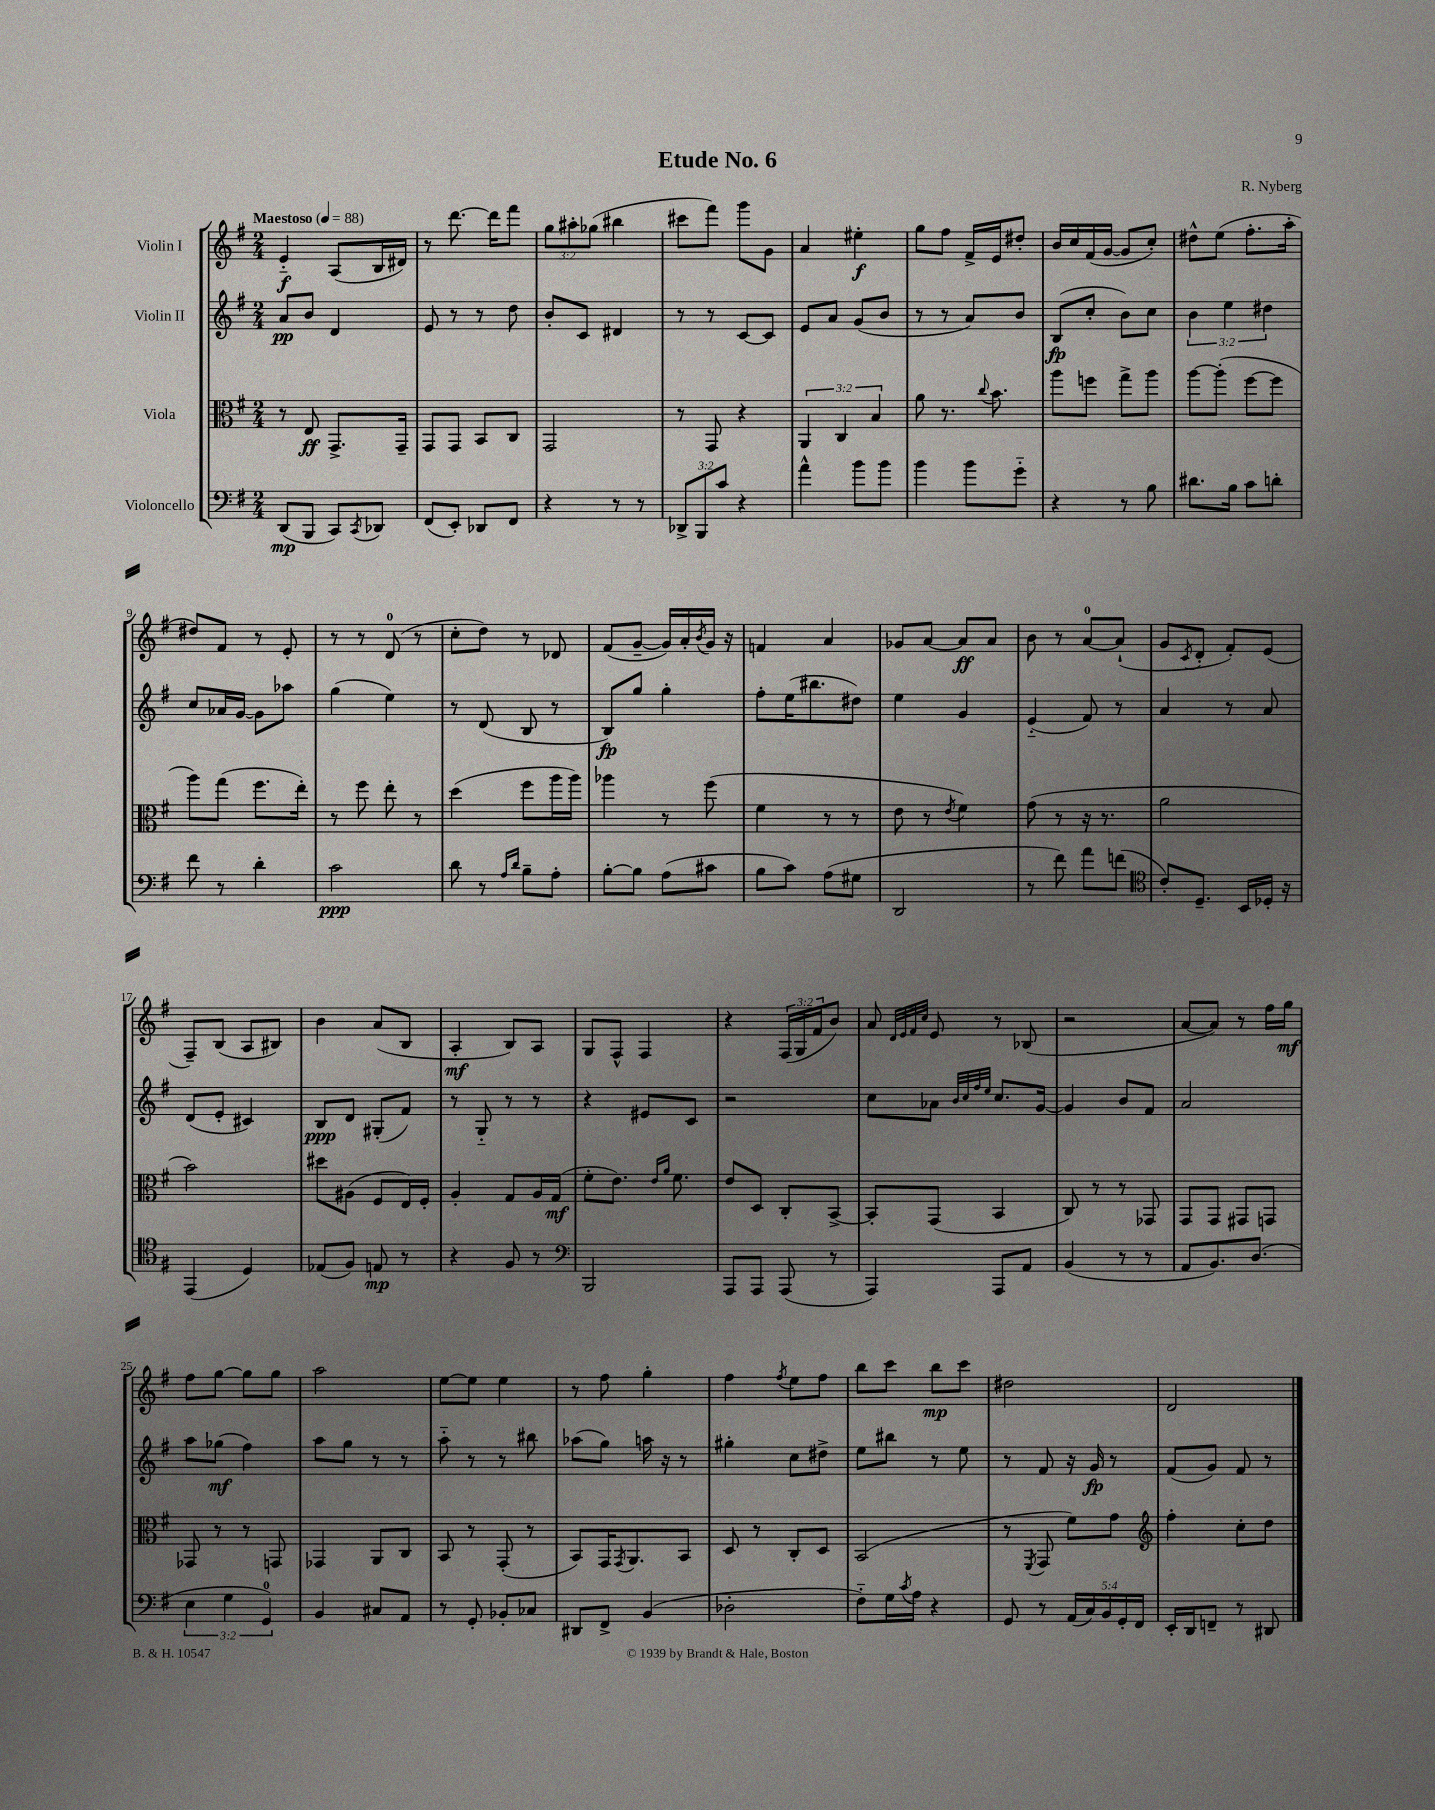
\header { title = "Etude No. 6" composer = "R. Nyberg" }
<<
\new StaffGroup <<
\new Staff = "s0" \with { instrumentName = "Violin I" } {
    \clef treble \key g \major \numericTimeSignature \time 2/4 \override Staff.TupletNumber.text = #tuplet-number::calc-fraction-text \tempo "Maestoso" 4 = 88
    e'4-_\f a8( b16 dis'16) |
    r8 d'''8.~ d'''16 fis'''8 |
    \tuplet 3/2 { g''8 ais''8-. ges''8( } bis''4 |
    cis'''8 fis'''8) g'''8 g'8 |
    a'4 eis''4-.\f |
    g''8 fis''8 fis'16-> e'16 dis''8-. |
    b'16 c''16 fis'16( g'16~ g'8 c''8-.) |
    dis''8-^ e''8( fis''8.-. a''16-. |
    dis''8) fis'8 r8 e'8-. |
    r8 r8 d'8-0( r8 |
    c''8-. d''8) r8 des'8 |
    fis'8( g'8~-- g'16) a'16-. \acciaccatura { b'8 } g'16 r16 |
    f'4 a'4 |
    ges'8 a'8~ a'8\ff a'8 |
    b'8 r8 a'8-0~ a'8-!( |
    g'8 \acciaccatura { c'8 } d'8-. fis'8-.) e'8( |
    fis8--) b8( a8 bis8) |
    b'4 a'8( b8 |
    a4-.\mf b8) a8 |
    g8 fis8-^ fis4 |
    r4 \tuplet 3/2 { fis16( g16 fis'16 } b'8) |
    a'8 \grace { d'32 e'32 fis'32 c''32 } e'8 r8 bes8( |
    r2 |
    a'8~ a'8) r8 fis''16 g''16\mf |
    fis''8 g''8~ g''8 g''8 |
    a''2 |
    e''8~ e''8 e''4 |
    r8 fis''8 g''4-. |
    fis''4 \acciaccatura { fis''8 } e''8 fis''8 |
    b''8 c'''8 b''8\mp c'''8 |
    dis''2 |
    d'2 \bar "|." |
}
\new Staff = "s1" \with { instrumentName = "Violin II" } {
    \clef treble \key g \major \numericTimeSignature \time 2/4 \override Staff.TupletNumber.text = #tuplet-number::calc-fraction-text
    a'8\pp b'8 d'4 |
    e'8 r8 r8 d''8 |
    b'8-. c'8 dis'4 |
    r8 r8 c'8~ c'8 |
    e'8 a'8 g'8( b'8 |
    r8 r8 a'8) b'8 |
    b8\fp( c''8-. b'8) c''8 |
    \tuplet 3/2 { b'4 e''4 dis''4 } |
    c''8 aes'16 g'16~ g'8 aes''8 |
    g''4( e''4) |
    r8 d'8( b8 r8 |
    b8\fp) g''8 g''4-. |
    fis''8-. e''16( bis''8. dis''8) |
    e''4 g'4 |
    e'4-_( fis'8) r8 |
    a'4 r8 a'8 |
    d'8( e'8-. cis'4) |
    b8\ppp d'8 gis8-.( fis'8) |
    r8 g8-_ r8 r8 |
    r4 eis'8 c'8 |
    r2 |
    c''8 aes'8 \grace { b'32 c''32 fis''32 e''32 } c''8. g'16~ |
    g'4 b'8 fis'8 |
    a'2 |
    a''8 ges''8\mf( fis''4) |
    a''8 g''8 r8 r8 |
    a''8-_ r8 r8 bis''8 |
    aes''8( g''8) a''16 r16 r8 |
    gis''4-. c''8 dis''8-> |
    e''8 bis''8 r8 e''8 |
    r8 fis'8 r16 g'16\fp r8 |
    fis'8( g'8) fis'8 r8 \bar "|." |
}
\new Staff = "s2" \with { instrumentName = "Viola" } {
    \clef alto \key g \major \numericTimeSignature \time 2/4 \override Staff.TupletNumber.text = #tuplet-number::calc-fraction-text
    r8 e8\ff g,8.-> g,16-- |
    g,8 g,8 b,8 c8 |
    g,2 |
    r8 g,8 r4 |
    \tuplet 3/2 { a,4 c4 b4 } |
    a'8 r8. \appoggiatura { c''8 } b'8. |
    a''8 f''8 g''8-> a''8 |
    a''8~ a''8-.( fis''8~ fis''8 |
    a''8) g''8( fis''8. e''16-.) |
    r8 fis''8 e''8-. r8 |
    d''4( fis''8 a''16 a''16) |
    aes''4 r8 fis''8( |
    fis'4 r8 r8 |
    e'8 r8 \acciaccatura { e'8 } fis'4) |
    g'8( r8 r16 r8. |
    a'2 |
    b'2) |
    dis''8 ais8( fis8 e16) fis16-. |
    a4-. g8 a16 g16\mf( |
    fis'8-. e'8.) \grace { e'16 a'16 } fis'8. |
    e'8 d8 c8-. b,8~-> |
    b,8-. g,8( b,4 |
    c8) r8 r8 ges,8 |
    g,8 g,8 gis,8 g,8 |
    ges,8 r8 r8 g,8 |
    ges,4 a,8 c8 |
    b,8 r8 g,8-.( r8 |
    b,8) g,16 \acciaccatura { g,8 } a,8. b,8 |
    d8 r8 c8-. d8 |
    b,2( |
    r8 \acciaccatura { fis,8 } g,8 fis'8) g'8 |
    \clef treble fis''4-. c''8-. d''8 \bar "|." |
}
\new Staff = "s3" \with { instrumentName = "Violoncello" } {
    \clef bass \key g \major \numericTimeSignature \time 2/4 \override Staff.TupletNumber.text = #tuplet-number::calc-fraction-text
    d,8\mp( b,,8 c,8) \acciaccatura { c,8 } des,8 |
    fis,8( e,8-.) des,8 fis,8 |
    r4 r8 r8 |
    \tuplet 3/2 { des,8-> b,,8 c'8 } r4 |
    a'4-^ b'8 b'8 |
    b'4 b'8 g'8-_ |
    r4 r8 b8 |
    dis'8. b16 c'8 d'8-. |
    fis'8 r8 d'4-. |
    c'2\ppp |
    d'8 r8 \grace { a16 d'16 } b8-- a8-. |
    b8~-. b8 a8( cis'8 |
    b8 c'8) a8( gis8 |
    d,2 |
    r8 fis'8) a'8 f'8( |
    \clef tenor c'8-.) d8.-- b,16 des16-. r16 |
    e,4( d4) |
    ees8( fis8) e8\mp r8 |
    r4 fis8 r8 |
    \clef bass b,,2 |
    a,,8 a,,8 a,,8( r8 |
    a,,4) a,,8 a,8 |
    b,4( r8 r8 |
    a,8 b,8.) d8.( |
    \tuplet 3/2 { e4 g4 g,4-0) } |
    b,4 cis8 a,8 |
    r8 g,8-. bes,8-. ces8 |
    dis,8 fis,8-> b,4( |
    des2-. |
    fis8-_) g16 \acciaccatura { c'8 } a16 r4 |
    g,8 r8 \tuplet 5/4 { a,16( c16) b,16 g,16-. fis,16 } |
    e,16-. d,16 f,8-- r8 dis,8 \bar "|." |
}
>>
>>
